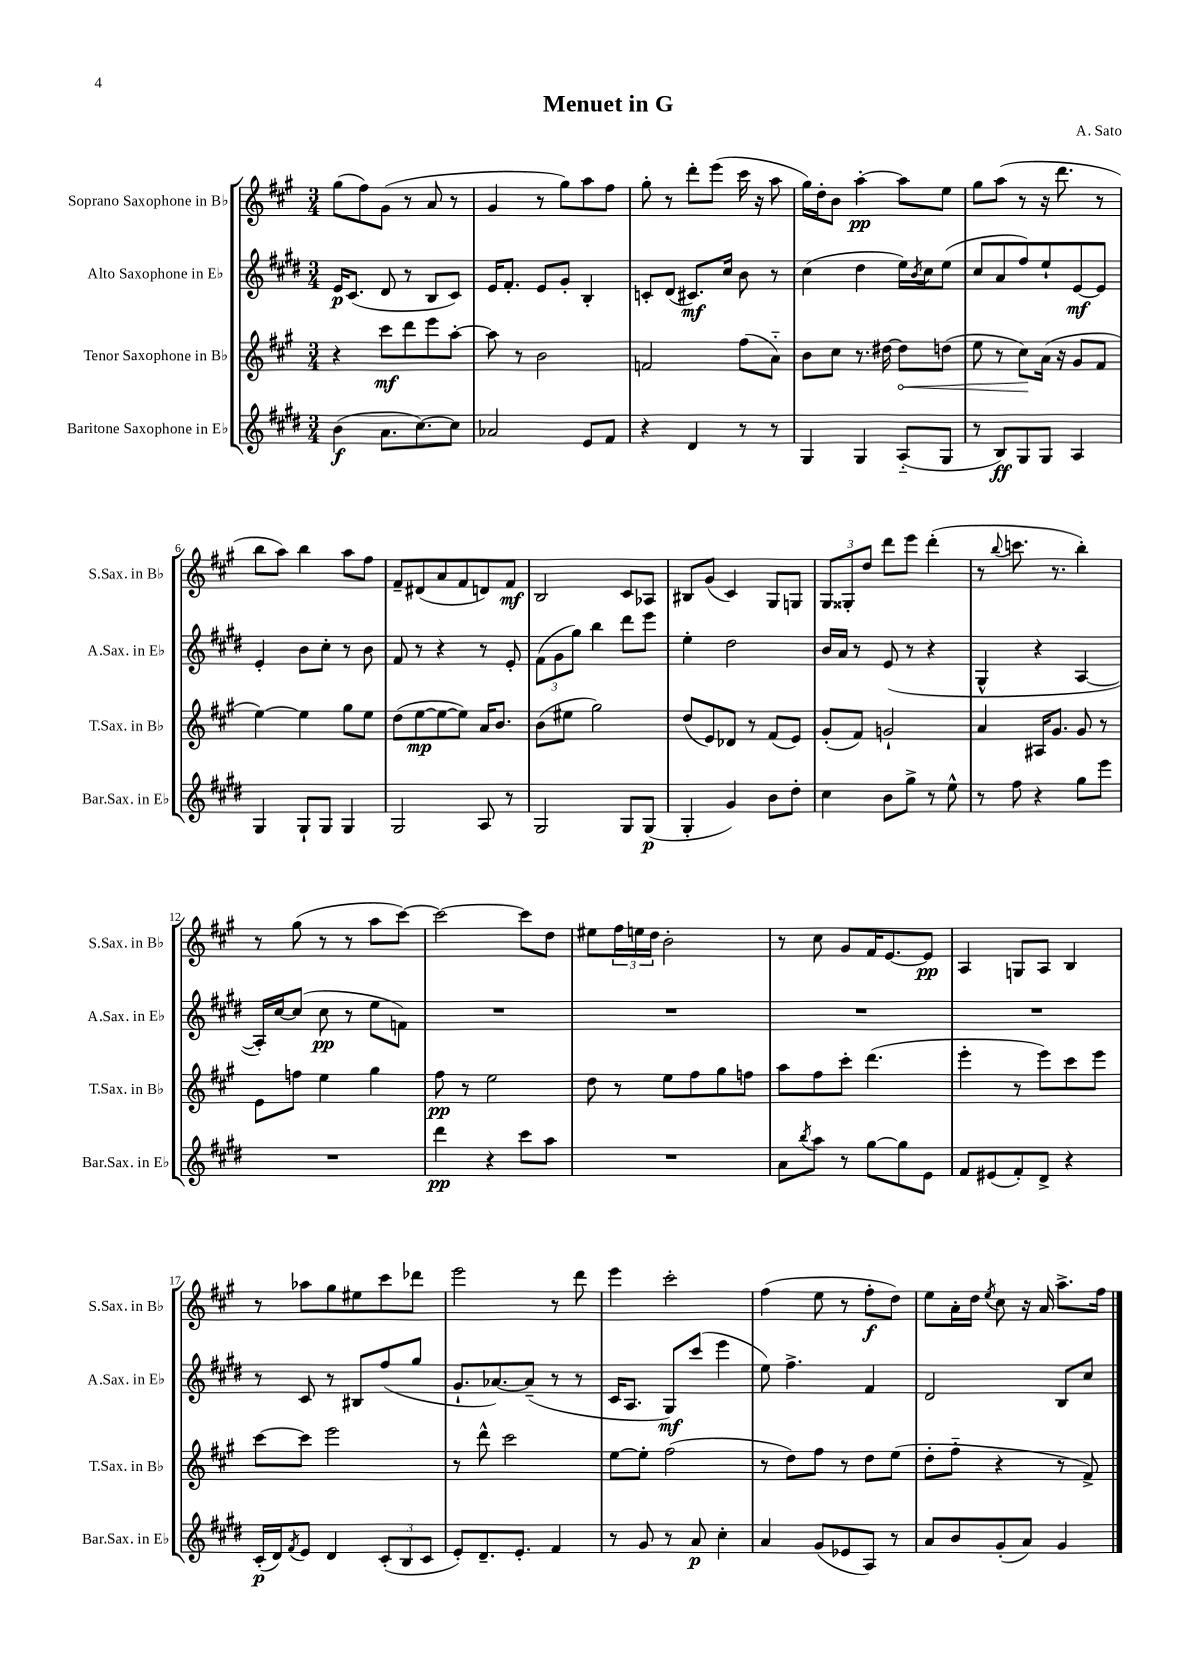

**kern	**kern	**kern	**kern
*staff4	*staff3	*staff2	*staff1
*clefG2	*clefG2	*clefG2	*clefG2
*k[f#c#g#d#]	*k[f#c#g#]	*k[f#c#g#d#]	*k[f#c#g#]
*M3/4	*M3/4	*M3/4	*M3/4
(4b	4r	16e	(8gg#
.	.	(8.c#	.
.	.	.	8ff#)
8.a	8ccc#	8d#	(8g#
.	8ddd	8r	8r
[8.cc#)	.	.	.
.	8eee	8B	8a
8cc#]	[8aa'	8c#)	8r
=	=	=	=
2a-	8aa]	16e	4g#
.	.	8.f#'	.
.	8r	.	.
.	2b	8e	8r
.	.	8g#'	8gg#)
8e	.	4B'	8aa
8f#	.	.	8ff#
=	=	=	=
4r	2f	8c'	8gg#'
.	.	(8d#	8r
4d#	.	8.c#)	8ddd'
.	.	.	(8eee
.	.	16cc#	.
8r	(8ff#	8b	16ccc#
.	.	.	16r
8r	8a'~)	8r	8aa
=	=	=	=
4G#	8b	(4cc#	16gg#)
.	.	.	16dd'
.	8cc#	.	8b
4G#	8.r	4dd#	[4aa'
.	[16dd#	.	.
(8A'~	8dd#]	16ee)	8aa]
.	.	8qb	.
.	.	16cc#	.
8G#	(8dd	(8ee	8ee
=	=	=	=
8r	8ee	8cc#	8gg#
8B)	8r	8a	(8aa
8G#	8cc#)	8ff#)	8r
8G#	(16a	8ee`	16r
.	16r	.	8.ddd
4A	8g#	[8e	.
.	8f#	8e]	8r
=	=	=	=
4G#	[4ee)	4e'	8bb
.	.	.	8aa)
8G#`	4ee]	8b	4bb
8G#	.	8cc#'	.
4G#	8gg#	8r	8aa
.	8ee	8b	8ff#
=	=	=	=
2G#	(8dd	8f#	8f#~
.	[8ee	8r	(8d#
.	8ee_	4r	8a
.	8ee])	.	8f#
8A	16a	8r	8d)
.	8.b	.	.
8r	.	8e'	8f#
=	=	=	=
2G#	(8b	(12f#	2B
.	.	12g#	.
.	8ee#	.	.
.	.	12gg#)	.
.	2gg#)	4bb	.
8G#	.	8ddd#	8c#
(8G#	.	8eee	8A-
=	=	=	=
4G#'	(8dd	4ee'	8B#
.	8e)	.	(8g#
4g#)	8d-	2dd#	4c#)
.	8r	.	.
8b	(8f#	.	8G#
8dd#'	8e)	.	8G
=	=	=	=
4cc#	(8g#'	16b	12G#
.	.	16a	.
.	.	.	12G##'
.	8f#)	8r	.
.	.	.	12dd
8b	2g`	(8e	8ddd
8gg#^	.	8r	8eee
8r	.	4r	(4ddd'
8ee^^	.	.	.
=	=	=	=
8r	4a	4G#^^	8r
.	.	.	8qqbb
8ff#	.	.	8.ccc
4r	16A#	4r	.
.	8.g#	.	8.r
8gg#	8g#	[4A	4bb')
8eee	8r	.	.
=	=	=	=
2.r	8e	16A'])	8r
.	.	[16cc#	.
.	8ff	(8cc#]	(8gg#
.	4ee	8cc#	8r
.	.	8r	8r
.	4gg#	8ee	8aa
.	.	8f)	[8ccc#)
=	=	=	=
4ddd#	8ff#	2.r	2ccc#_
.	8r	.	.
4r	2ee	.	.
8ccc#	.	.	8ccc#]
8aa	.	.	8dd
=	=	=	=
2.r	8dd	2.r	8ee#
.	8r	.	24ff#
.	.	.	24ee
.	.	.	24dd
.	8ee	.	2b'
.	8ff#	.	.
.	8gg#	.	.
.	8ff	.	.
=	=	=	=
8a	8aa	2.r	8r
8qbb	.	.	.
8aa	8ff#	.	8cc#
8r	8ccc#'	.	8g#
[8gg#	(4.ddd	.	16f#
.	.	.	[8.e
8gg#]	.	.	.
8e	.	.	8e]
=	=	=	=
8f#	4eee'	2.r	4A
(8e#	.	.	.
8f#')	8r	.	8G
8d#^	8eee)	.	8A
4r	8ccc#	.	4B
.	8eee	.	.
=	=	=	=
(16c#'	[8ccc#	8r	8r
16d#)	.	.	.
8qf#	.	.	.
8e	8ccc#]	8c#	8aa-
4d#	2eee	8r	8gg#
.	.	8B#	8ee#
(12c#'	.	(8ff#	8ccc#
12B	.	.	.
.	.	8gg#	8ddd-
12c#	.	.	.
=	=	=	=
8e')	8r	8.g#`	2eee
8.d#~	8ddd^^	.	.
.	.	[8.a-)	.
.	2ccc#	.	.
8.e'	.	.	.
.	.	(8a-~]	.
4f#	.	8r	8r
.	.	8r	8ddd
=	=	=	=
8r	[8ee	16c#	4eee
.	.	8.A	.
8g#	8ee']	.	.
8r	(2ff#	8G#)	2ccc#'
8a	.	(8ccc#	.
4cc#'	.	4eee	.
=	=	=	=
4a	8r	8ee)	(4ff#
.	8dd)	4.ff#^	.
(8g#	8ff#	.	8ee
8e-	8r	.	8r
8A)	8dd	4f#	8ff#'
8r	(8ee	.	8dd)
=	=	=	=
8a	8dd'	2d#	8ee
8b	8ff#'~	.	16a'
.	.	.	16dd
.	.	.	8qee
(8g#'	4r	.	8cc#
8a)	.	.	16r
.	.	.	16a
4g#	8r	8B	8.aa^
.	8f#^)	8cc#	.
.	.	.	16ff#
==	==	==	==
*-	*-	*-	*-
